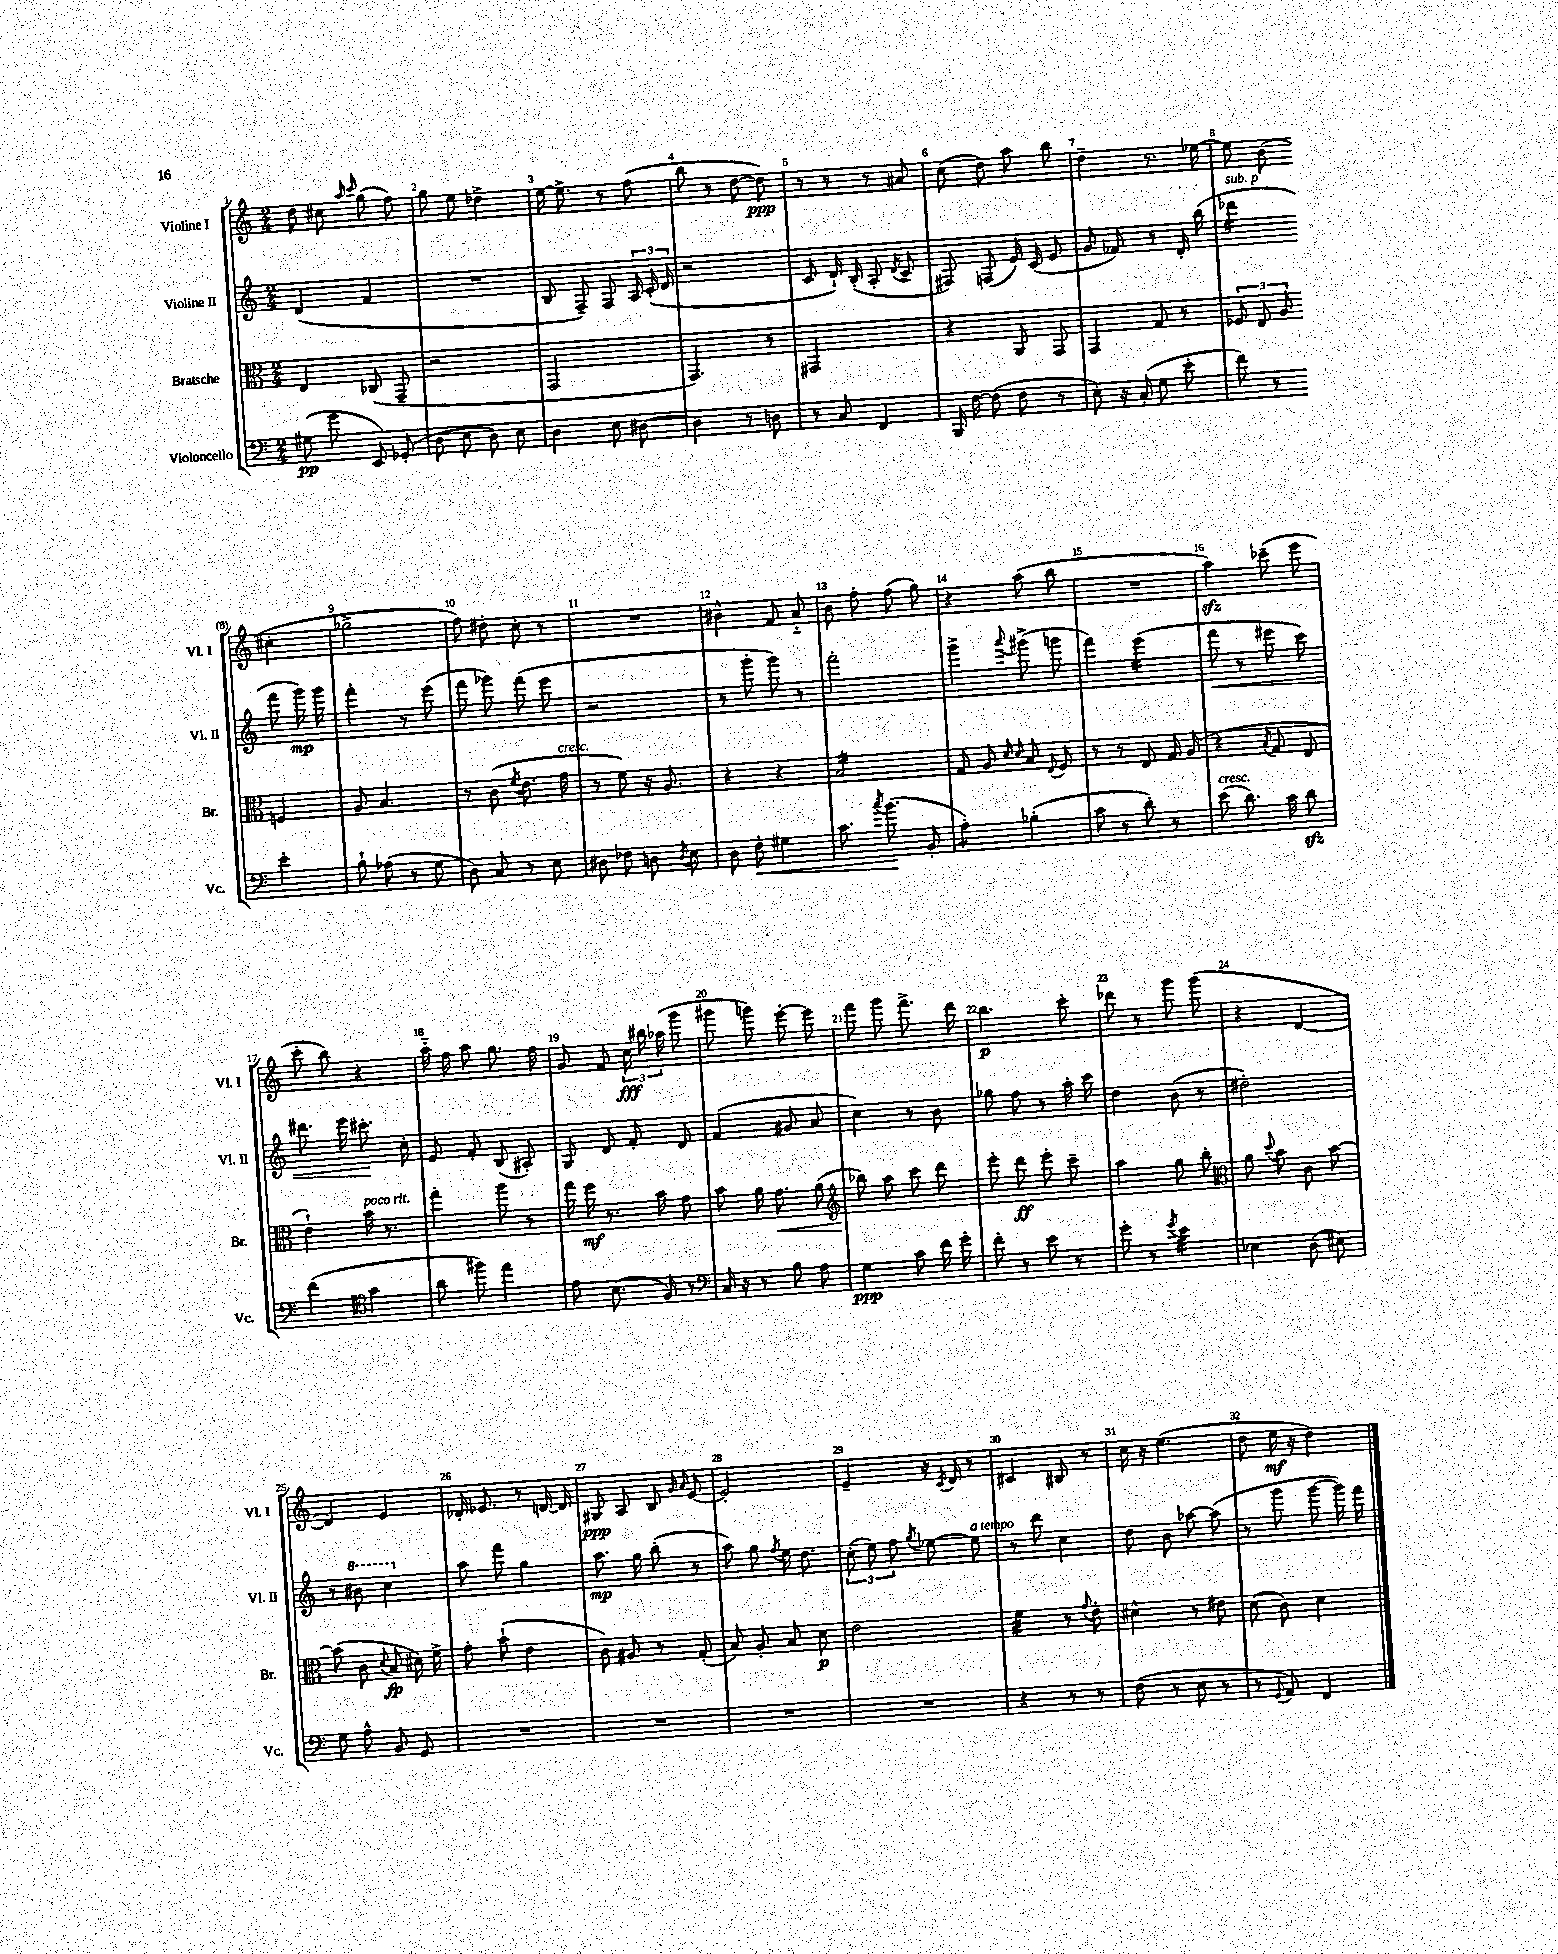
<<
\new StaffGroup <<
\new Staff = "s0" \with { instrumentName = "Violine I" shortInstrumentName = "Vl. I" } {
    \clef treble \key c \major \numericTimeSignature \time 2/4
    \autoBeamOff d''8 cis''8 \grace { a''16 c'''16 } g''8( f''8) |
    g''8 e''8 des''4-> |
    e''16~ e''8.-> r8 f''8( |
    b''8 r8 d''8~ d''8\ppp) |
    r8 r8 r8 ais'8 |
    c''8( d''8) a''8 b''8 |
    d''4-- r8. ees''16~ |
    ees''8 b'8( cis''4-. |
    ges''2-> |
    f''8) dis''8-. c''8-. r8 |
    R2 |
    bis'4-^ f'8 a'8-_ |
    b'8 f''8-. f''8( g''8) |
    r4 a''8( b''8 |
    R2 |
    a''4\sfz) ces'''8--( e'''8 |
    c'''8-. b''8) r4 |
    a''16-_ f''16 a''8 g''8. f''16 |
    g'8 f'8 \tuplet 3/2 { c''16\fff bis''16 aes''16( } g'''8 |
    gis'''8 g'''8) e'''8~-. e'''8 |
    f'''8 g'''8 f'''8.-> d'''16 |
    b''4.\p c'''8-. |
    des'''8 r8 g'''8 g'''8( |
    r4 d'4~ |
    d'4) e'4 |
    des'16-. ees'8. r8 d'16~ d'16 |
    gis8\ppp a8 b8 \grace { g'16 a'16 } e'8~ |
    e'2-. |
    e'4-- r16 \acciaccatura { c'8 } d'16 r8 |
    cis'4 bis8 r8 |
    c''16 r16 e''4.( |
    d''8 e''16\mf r16 d''4) \bar "|." |
}
\new Staff = "s1" \with { instrumentName = "Violine II" shortInstrumentName = "Vl. II" } {
    \clef treble \key c \major \numericTimeSignature \time 2/4
    \autoBeamOff d'4( f'4 |
    R2 |
    b8 f8--) f8 \tuplet 3/2 { a16 c'16-.( d'16 } |
    r2 |
    c'8 d'16-!) b16-.( a8-. \acciaccatura { d'8 } c'8-> |
    fis8) f8( e'16) c'16( e'8 |
    g'8 fes'8) r8 d'16-. b''16( |
    des'''4:16^\markup { \italic "sub. p" } f'''8 g'''16\mp) g'''16 |
    f'''4-. r8 e'''8( |
    f'''8 ges'''8) f'''8( e'''8 |
    r2 |
    r8 g'''8-. g'''8) r8 |
    f'''2-. |
    g'''4-> \appoggiatura { a'''8 } gis'''8->( g'''8 |
    f'''4) e'''4:16( |
    f'''8\< r8 eis'''8 c'''8) |
    dis'''8. e'''16 cis'''8.-.\! c''16-. |
    e'8 f'8-. b8( ais8-.) |
    g8 d'8 f'8-. d'8 |
    f'4( gis'8 a'8 |
    c''4) r8 b'8 |
    ges''8 f''8 r8 a''16-. c'''16 |
    d''4 b'8( r8 |
    dis''2-.) |
    r8 \ottava #1 bis''8 c'''4 \ottava #0 |
    a''8 f'''8 g''4 |
    a''8.\mp g''16 b''8-.( r8 |
    a''8) g''8 \acciaccatura { f''8 } e''16 d''8. |
    \tuplet 3/2 { c''8-.( e''8) f''8 } \acciaccatura { g''8 } ees''8~ ees''8^\markup { \italic "a tempo" } |
    r8 d'''8 c''4 |
    d''8 b'8 aes''8~ aes''8( |
    r8 g'''8 g'''8~ g'''16) f'''16 \bar "|." |
}
\new Staff = "s2" \with { instrumentName = "Bratsche" shortInstrumentName = "Br." } {
    \clef alto \key c \major \numericTimeSignature \time 2/4
    \autoBeamOff e4 ces8( g,8-- |
    r2 |
    g,2 |
    g,4.) r8 |
    gis,2 |
    r4 a,8 g,8 |
    g,4 g8 r8 |
    \tuplet 3/2 { fes8 e8 a8 } f4 |
    a8 b4. |
    r8 c'8( \acciaccatura { f'8 } e'8. g'16^\markup { \italic "cresc." } |
    r8 f'8) r16 a8. |
    r4 r4 |
    b2:16 |
    g8 a8 \grace { d'16 d'16 } b8 \appoggiatura { e8 } f8 |
    r8 r8 e8 g16 a16( |
    r4 \acciaccatura { b8 } g8 e8 |
    e'4-!) b'16^\markup { \italic "poco rit." } r8. |
    g''4-. a''8 r8 |
    g''16 f''16\mf r8. b'16 g'8 |
    b'8 a'16 g'8.\< a'8( |
    \clef treble bes''8\!) a''8 c'''8 d'''8 |
    e'''8-. d'''8\ff e'''8-. c'''8-- |
    a''4 g''8 b''8-. |
    \clef alto a'8 \appoggiatura { d''8 } b'8 c'8 b'8~ |
    b'8( c'8 \appoggiatura { d'8 } b8\fp dis'16) f'16-> |
    g'8-. b'8-!( e'4 |
    c'8) ais8 r8 g8-.( |
    b8) a8-. b8 d'8\p |
    e'2 |
    f'4:32 r8 \appoggiatura { g'8 } e'8-. |
    dis'4-^ r8 eis'8 |
    d'8( c'8) d'4 \bar "|." |
}
\new Staff = "s3" \with { instrumentName = "Violoncello" shortInstrumentName = "Vc." } {
    \clef bass \key c \major \numericTimeSignature \time 2/4
    \autoBeamOff gis8\pp( g'8 e,8) ges,8-.( |
    d8 e8 d8) e8 |
    d4 e8 dis8~ |
    dis4 r8 d8 |
    r8 c8 f,4 |
    b,,16 f16~ f8( f8 r8 |
    e8-.) r16 c16-.( g8 e'8-. |
    f'8) r8 e'4-. |
    b8-! aes8( r8 g8 |
    d8) c8 r8 e8 |
    dis8 fes8 d8 \acciaccatura { d8 } e8 |
    d8 f8-.\< gis4 |
    c'8. \acciaccatura { c''8 } b'8.\!( b,8-. |
    a4:8-.) bes4-.( |
    c'8 r8 d'8-.) r8 |
    e'8^\markup { \italic "cresc." }( d'8.) c'16 d'8\sfz |
    f'4( \clef tenor g'4 |
    a'8 fis''8) e''4 |
    e'8 b8.( f16) r8 |
    \clef bass c16 r16 r8 b8 a8 |
    g4\ppp c'8 f'16 g'16-. |
    f'8-. r8 e'8 r8 |
    g'8-. r8 \acciaccatura { g'8 } e'4:32 |
    ees4 d8( eis8) |
    g8 a8-^ b,8 g,8 |
    R2 |
    R2 |
    R2 |
    R2 |
    r4 r8 r8 |
    f8( r8 e8 r8 |
    r8 \appoggiatura { g,8 } a,8) f,4 \bar "|." |
}
>>
>>
\layout { \context { \Score \override BarNumber.break-visibility = ##(#f #t #t) barNumberVisibility = #all-bar-numbers-visible } }
